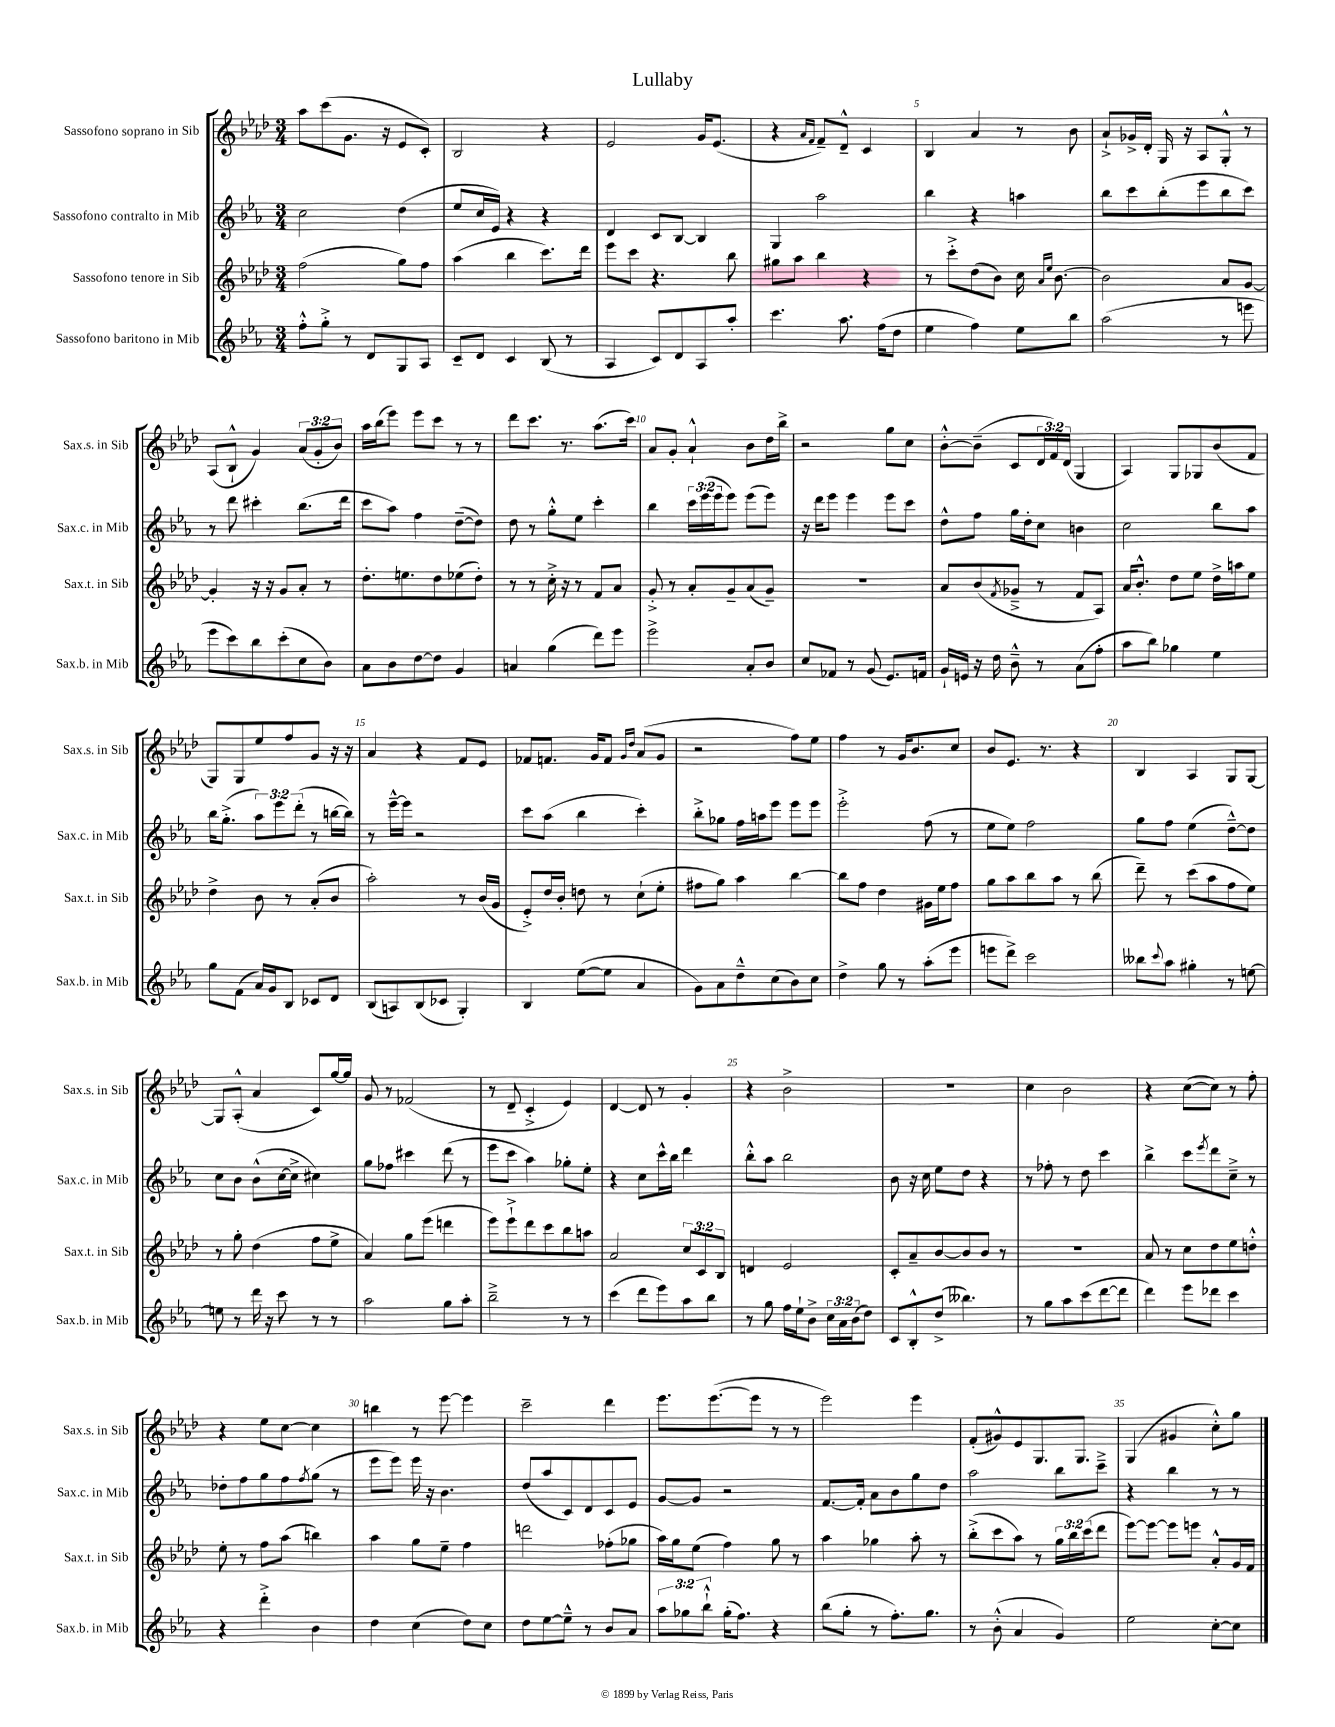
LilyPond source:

\header { title = "Lullaby" }
<<
\new StaffGroup <<
\new Staff = "s0" \with { instrumentName = "Sassofono soprano in Sib" shortInstrumentName = "Sax.s. in Sib" } {
    \clef treble \key aes \major \numericTimeSignature \time 3/4 \override Staff.TupletNumber.text = #tuplet-number::calc-fraction-text
    aes''8 c'''8( g'8. r16 ees'8 c'8-.) |
    bes2 r4 |
    ees'2 g'16 ees'8.( |
    r4 \grace { aes'16 f'16 } f'8--) des'8---^ c'4 |
    bes4 aes'4 r8 bes'8 |
    aes'8-!-> ges'16-> des'16-. g16 r16 aes8 g8-.-^ r8 |
    aes8( bes8-!-^ g'4) \tuplet 3/2 { aes'8( g'8-. bes'8) } |
    aes''16 bes''16( ees'''8) ees'''8 c'''8 r8 r8 |
    des'''8 c'''8. r8. aes''8.( c'''16) |
    aes'8 g'8-. aes'4-!-^ bes'8 des''16 bes''16-> |
    r2 g''8 c''8 |
    bes'8~-.-^ bes'8--( c'8 \tuplet 3/2 { des'16 f'16) des'16( } g4 |
    aes4) g8 ges8 bes'8( f'8 |
    g8) g8 ees''8 f''8 g'8 r16 r16 |
    aes'4 r4 f'8 ees'8 |
    fes'8 f'8. g'16 f'8 \grace { g'16 des''16 } aes'8( g'8 |
    r2 f''8) ees''8 |
    f''4 r8 g'16 bes'8. c''8 |
    bes'8 ees'8. r8. r4 |
    bes4 aes4 g8 g8~ |
    g8 aes8-.-^( aes'4 c'8) g''16~ g''16 |
    g'8 r8 fes'2( |
    r8 des'8-- c'4-.-> ees'4) |
    des'4~ des'8 r8 g'4-. |
    r4 bes'2-> |
    R2. |
    c''4 bes'2 |
    r4 c''8~( c''8) r8 f''8-. |
    r4 ees''8 c''8~ c''4 |
    b''4 r8 ees'''8~ ees'''4 |
    c'''2-- des'''4 |
    ees'''8. ees'''8.~( ees'''8 r8 r8 |
    ees'''2) ees'''4 |
    f'8-.( gis'8-^) ees'8 g8. g8. |
    g4( gis'4 c''8-.-^) g''8 \bar "|." |
}
\new Staff = "s1" \with { instrumentName = "Sassofono contralto in Mib" shortInstrumentName = "Sax.c. in Mib" } {
    \clef treble \key ees \major \numericTimeSignature \time 3/4 \override Staff.TupletNumber.text = #tuplet-number::calc-fraction-text
    c''2 d''4( |
    ees''8 c''16 ees'16) r4 r4 |
    d'4 c'8 bes8~ bes4 |
    g4 aes''2 |
    bes''4 r4 a''4 |
    bes''8 c'''8 bes''8-.( ees'''8 bes''8 c'''8) |
    r8 d'''8 cis'''4-. bes''8.( d'''16 |
    c'''8 aes''8) f''4 d''8~--( d''8) |
    d''8 r8 g''8-.-^ ees''8 c'''4-. |
    bes''4 \tuplet 3/2 { c'''16 ees'''16( ees'''16 } ees'''8) ees'''8( ees'''8) |
    r16 d'''16 ees'''8 ees'''4 ees'''8 c'''8 |
    d''8-^ f''8 g''16 d''16-. c''8 b'4 |
    c''2 bes''8 aes''8 |
    bes''16 g''8.-.->( \tuplet 3/2 { aes''8) ees'''8 d'''8-.( } r8 b''16~ b''16) |
    r8 ees'''16~---^ ees'''16 r2 |
    c'''8 aes''8( bes''4 c'''4-.) |
    bes''8-.-> ges''8 f''16 a''16 ees'''8 ees'''8 ees'''8 |
    ees'''2-.-> f''8( r8 |
    ees''8 ees''8) f''2 |
    g''8 f''8 ees''4( d''8~---^) d''8 |
    c''8 bes'8 bes'8-^( c''16~ c''16-> cis''4) |
    g''8 fes''8 cis'''4 d'''8( r8 |
    ees'''8 c'''8 aes''4) ges''8-. ees''8-. |
    r4 c''8 c'''16-^ bes''16 d'''4 |
    bes''8-.-^ aes''8 bes''2 |
    bes'8 r16 c''16 ees''8 d''8 r4 |
    r8 fes''8-. r8 d''8 c'''4 |
    bes''4-> c'''8 \acciaccatura { ees'''8 } d'''8 c''8---> r8 |
    des''8-. f''8 g''8 f''8 \acciaccatura { f''8 } g''8( r8 |
    ees'''8 ees'''8) ees'''16 r16 bes'4. |
    d''8( aes''8 c'8) d'8 c'8 ees'8 |
    g'8~ g'8 r2 |
    f'8.~ f'16-. aes'8 bes'8 g''8 d''8 |
    aes''2 bes''8 c'''8---> |
    r4 bes''4 r8 r8 \bar "|." |
}
\new Staff = "s2" \with { instrumentName = "Sassofono tenore in Sib" shortInstrumentName = "Sax.t. in Sib" } {
    \clef treble \key aes \major \numericTimeSignature \time 3/4 \override Staff.TupletNumber.text = #tuplet-number::calc-fraction-text
    f''2( g''8) f''8 |
    aes''4( bes''4 c'''8.) des'''16 |
    ees'''8 c'''8 r4. bes''8 |
    gis''8 aes''8 bes''4 r4 |
    r8 c'''8-.-> des''8( bes'8) c''16 \grace { aes'16 ees''16 } bes'8.~ |
    bes'2 aes'8 g'8~ |
    g'4-. r16 r16 g'8 aes'8-. r8 |
    des''8.-. e''8. des''8 ees''8( des''8-.) |
    r8 r8 c''16-.-> r16 r8 f'8 aes'8 |
    g'8-.-> r8 aes'8-. g'8-- aes'8( g'8--) |
    R2. |
    aes'8 bes'8( \acciaccatura { f'8 } ges'8---> r8 f'8 aes8) |
    aes'16 bes'8.-.-^ des''8 ees''8 des''16-> a''16 ees''8 |
    des''4-> bes'8 r8 aes'8-.( bes'8 |
    aes''2-.) r8 bes'16( g'16 |
    ees'8-.->) des''16 bes'16-. d''8 r8 c''8-!( ees''8-. |
    fis''8 g''8) aes''4 bes''4~ |
    bes''8 f''8 des''4 gis'16 ees''16 f''8 |
    g''8 aes''8 bes''8 aes''8 r8 bes''8( |
    des'''8--) r8 c'''8( aes''8 f''8 ees''8) |
    r8 g''8-. des''4( f''8 ees''8-> |
    aes'4) g''8 ees'''8( d'''4 |
    ees'''8) ees'''8-!-> des'''8 c'''8 bes''8 a''8 |
    aes'2 \tuplet 3/2 { c''8 c'8 bes8 } |
    d'4 ees'2 |
    c'8-. aes'8-- bes'8~ bes'8 bes'8 r8 |
    R2. |
    aes'8 r8 c''8 des''8 ees''8 d''8-.-^ |
    ees''8-. r8 f''8 aes''8( b''4) |
    aes''4 g''8 ees''8-- f''4 |
    d'''2 fes''8-.( ges''8 |
    aes''16) g''16 ees''8( f''4) g''8 r8 |
    aes''4 ges''4 aes''8-. r8 |
    bes''8-.->( c'''8 aes''8) r8 \tuplet 3/2 { g''16 bes''16 c'''16( } des'''8 |
    ees'''8~) ees'''8~ ees'''8 e'''8 aes'8-.-^ g'16 f'16 \bar "|." |
}
\new Staff = "s3" \with { instrumentName = "Sassofono baritono in Mib" shortInstrumentName = "Sax.b. in Mib" } {
    \clef treble \key ees \major \numericTimeSignature \time 3/4 \override Staff.TupletNumber.text = #tuplet-number::calc-fraction-text
    f''8-.-^ g''8-.-> r8 d'8 g8 aes8 |
    c'8-- d'8 c'4 bes8( r8 |
    aes4 c'8) d'8 aes8 aes''8-. |
    c'''4. aes''8. f''16( d''8 |
    ees''4 f''4) ees''8 bes''8 |
    aes''2( r8 e'''8 |
    ees'''8 c'''8) bes''8 c'''8-.( c''8 bes'8) |
    aes'8 bes'8 d''8~ d''8 g'4 |
    a'4 g''4( d'''8) ees'''8 |
    ees'''2-> aes'8-. bes'8 |
    c''8 fes'8 r8 g'8( ees'8.) f'16 |
    g'16-! e'16 r16 d''16 bes'8---^ r8 aes'8( f''8-. |
    aes''8 bes''8) ges''4 ees''4 |
    g''8 f'8( aes'16) g'16 bes8 ces'8 d'8 |
    bes8( a8) bes8( ces'8 g4-.) |
    bes4 ees''8~( ees''8 aes'4 |
    g'8) aes'8 d''8---^ c''8( bes'8) c''8 |
    d''4-> g''8 r8 aes''8-.( ees'''8 |
    e'''8 d'''8->) c'''2 |
    beses''8 \appoggiatura { c'''8 } aes''8 gis''4-. r8 e''8~ |
    e''8 r8 d'''16 r16 c'''8 r8 r8 |
    aes''2 g''8 aes''8-. |
    bes''2---> r8 r8 |
    c'''4( d'''8 ees'''8) aes''8 bes''8 |
    r8 g''8 f''16 ees''16-! bes'8-> \tuplet 3/2 { c''16 aes'16 bes'16( } d''8) |
    c'8 bes8-.-^ d''8->( beses''4.) |
    r8 g''8 aes''8 c'''8( d'''8~ d'''8 |
    d'''4) ees'''8 des'''8 c'''4 |
    r4 d'''4-.-> bes'4 |
    d''4 c''4( d''8) c''8 |
    d''8 ees''8~ ees''8---^ r8 bes'8 aes'8 |
    \tuplet 3/2 { aes''8 ges''8 bes''8-!-^ } ges''16-.( f''8.) r4 |
    bes''8( g''8-. r8 f''8.-.) g''8. |
    r8 bes'8-.-^( aes'4 g'4) |
    ees''2 c''8~-. c''8 \bar "|." |
}
>>
>>
\layout { \context { \Score \override BarNumber.break-visibility = ##(#f #t #t) barNumberVisibility = #(every-nth-bar-number-visible 5) } }
